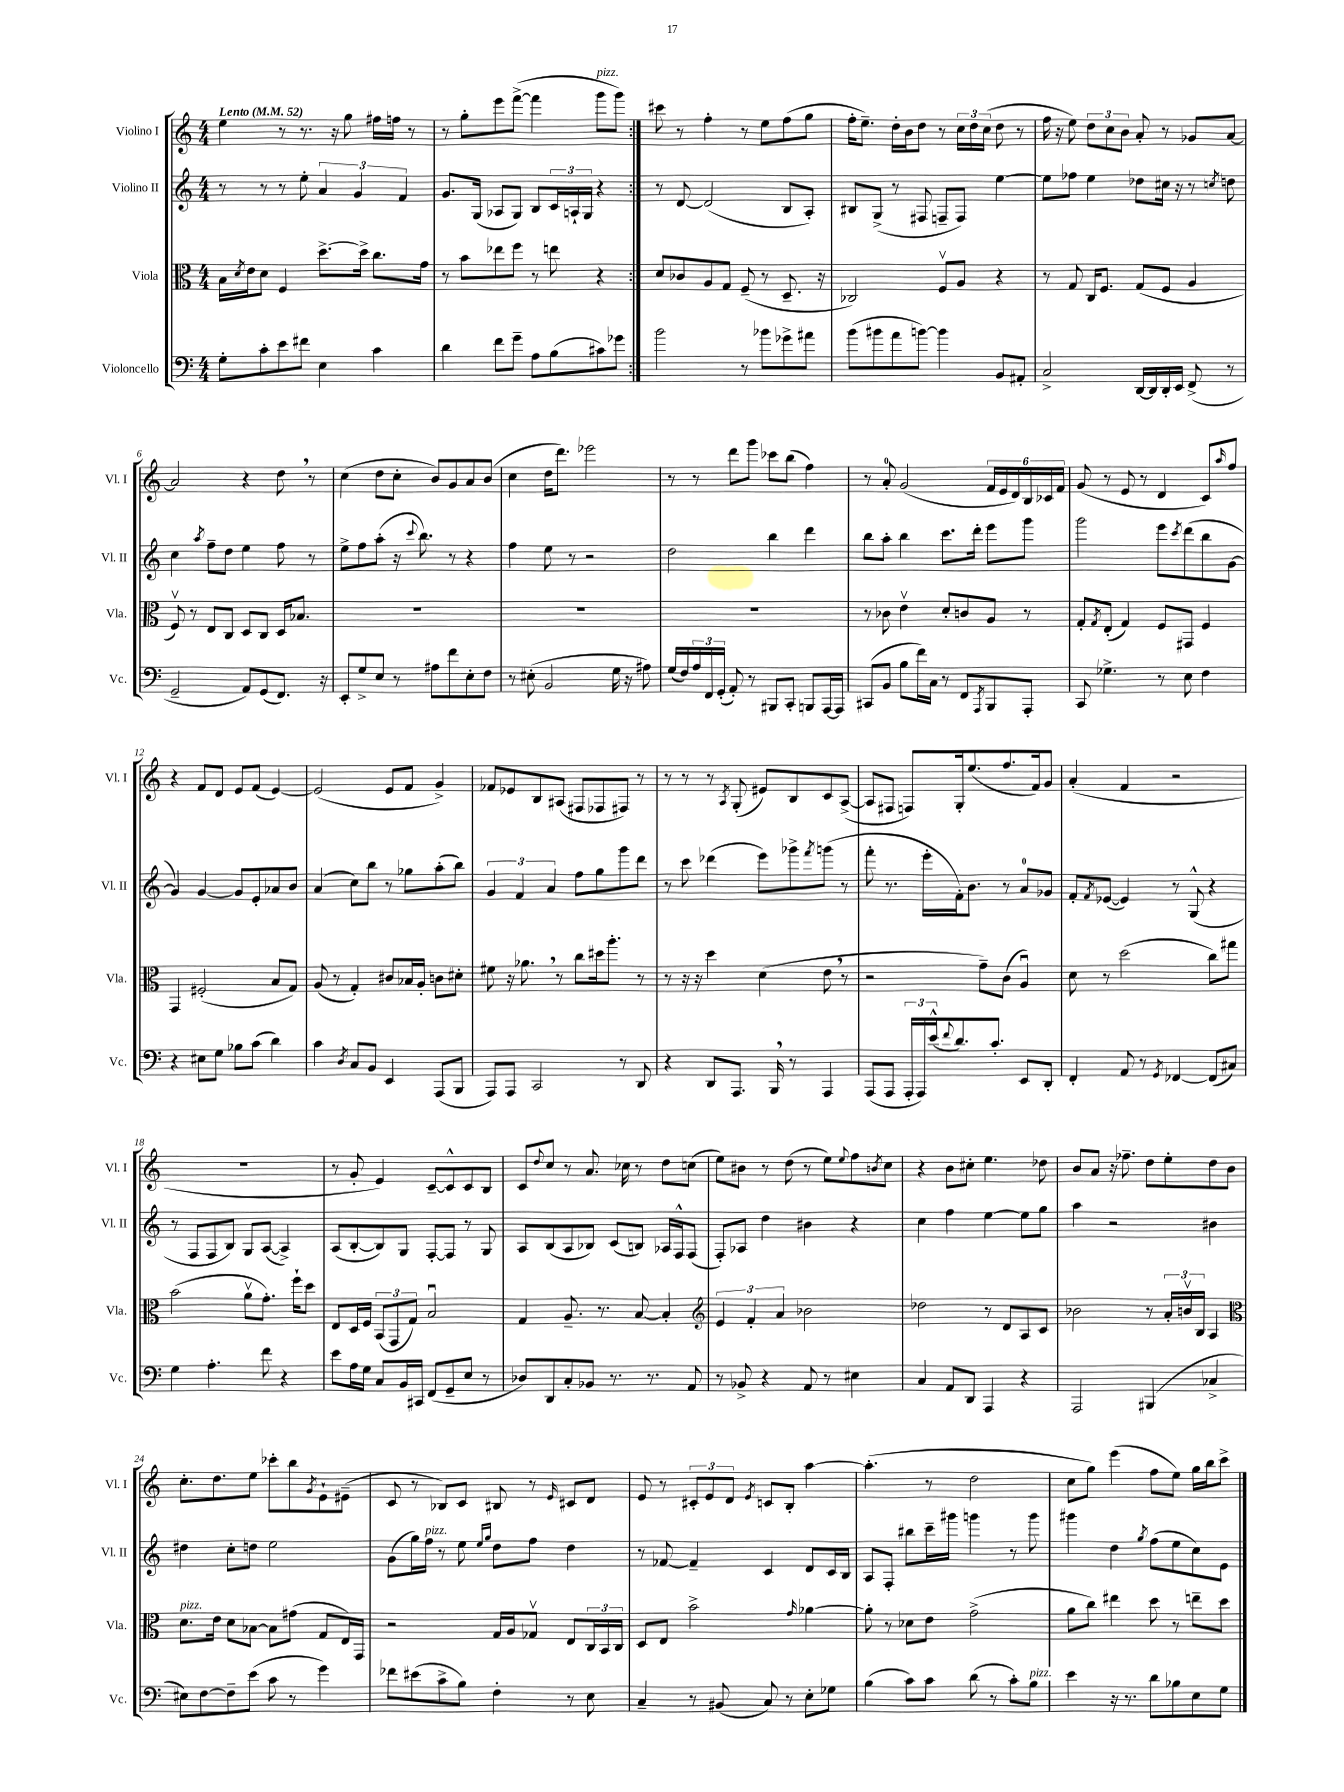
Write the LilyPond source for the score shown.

<<
\new StaffGroup <<
\new Staff = "s0" \with { instrumentName = "Violino I" shortInstrumentName = "Vl. I" } {
    \clef treble \key c \major \numericTimeSignature \time 4/4 \tempo "Lento" 4 = 52
    \repeat volta 2 { e''4 r8 r8. r16 g''8 fis''16 f''16 r8 |
    r8 g''8-. e'''8 f'''8~->( f'''4 g'''8^\markup { \italic "pizz." } g'''8) | }
    cis'''8 r8 f''4-. r8 e''8 f''8( g''8 |
    f''16-. e''8.--) d''16-. b'16 d''8 r8 \tuplet 3/2 { c''16 d''16 c''16( } d''8 r8 |
    f''16 r16 e''8) \tuplet 3/2 { d''8 c''8 b'8 } a'8-. r8 ges'8 a'8~ |
    a'2 r4 d''8 \breathe r8 |
    c''4( d''8 c''8-. b'8) g'8 a'8 b'8( |
    c''4 d''16 d'''8.) ees'''2 |
    r8 r8 d'''8 g'''8 ces'''8 b''8( f''4) |
    r8 a'8-0-. g'2( \tuplet 6/4 { f'16 e'16 d'16) b16 ces'16 f'16 } |
    g'8( r8 e'8 r8 d'4 c'8) \grace { a''16 } f''8 |
    r4 f'8 d'8 e'8 f'8( e'4~) |
    e'2( e'8 f'8 g'4->) |
    fes'8 ees'8 b8 ais8( fis8 fes8 fis8) r8 |
    r8 r8 r8 \acciaccatura { a8 } g8-.( eis'8) b8 c'8 a8~->( |
    a8 fis8 f8) g16-. e''8.( f''8. f'16) g'8 |
    a'4-.( f'4 r2 |
    R1 |
    r8 g'8-. e'4) c'8~-- c'8-^ c'8 b8 |
    c'8 \appoggiatura { d''8 } c''8 r8 a'8. ces''16 r8 d''8 c''8( |
    e''8) bis'8 r8 d''8( r8 e''8) \appoggiatura { e''8 } f''8 \acciaccatura { b'8 } c''8 |
    r4 b'8 cis''8-. e''4. des''8 |
    b'8 a'8 r16 fes''8.-- d''8 e''8-. d''8 b'8 |
    c''8.-. d''8. e''8 ces'''8-. b''8 \acciaccatura { g'8 } e'8-! eis'8--( |
    c'8 r8 bes8) c'8 bis8 r8 \grace { e'16 } cis'8 d'8 |
    e'8 r8 \tuplet 3/2 { cis'8-. e'8 d'8 } \acciaccatura { e'8 } c'8 b8-. a''4~ |
    a''4.-.( r8 d''2 |
    c''8 g''8) e'''4( f''8 e''8) g''16 b''16 c'''8-> \bar "|." |
}
\new Staff = "s1" \with { instrumentName = "Violino II" shortInstrumentName = "Vl. II" } {
    \clef treble \key c \major \numericTimeSignature \time 4/4
    \repeat volta 2 { r8 r8 r8 e''8-. \tuplet 3/2 { a'4 g'4 f'4 } |
    g'8. g16( aes8 g8) b8 \tuplet 3/2 { c'16 a16-! g16 } r4 | }
    r8 d'8~ d'2( b8 a8-.) |
    bis8 g8->( r8 fis8 f8-- f8) e''4~ |
    e''8 fes''8 e''4 des''8 cis''16 r16 r8 \acciaccatura { c''8 } d''8 |
    c''4 \acciaccatura { a''8 } f''8-- d''8 e''4 f''8 r8 |
    e''8-> f''8 a''8-.( r16 \appoggiatura { c'''8 } b''8.) r8 r4 |
    f''4 e''8 r8 r2 |
    d''2 b''4 d'''4 |
    b''8 a''8-. b''4 c'''8. d'''16-. e'''8 g'''8 |
    g'''2 e'''8 \acciaccatura { c'''8 } d'''8( b''8 g'8~ |
    g'4) g'4~ g'8 e'8-. aes'8 b'8 |
    a'4( c''8) b''8 r8 ges''8 a''8-.( b''8) |
    \tuplet 3/2 { g'4 f'4 a'4 } f''8 g''8 g'''8 d'''8 |
    r8 c'''8 des'''4( e'''8) ges'''8-> \acciaccatura { f'''8 } g'''8( r8 |
    f'''8-. r8. e'''16-. f'16-.) b'8. r8 a'8-0 ges'8 |
    f'8-. \acciaccatura { f'8 } ees'8~( ees'4) r8 g8-^( r4 |
    r8 f8 f8 b8) g8 a8~( a4->) |
    a8( b8~-. b8) g8 f8~-. f8 r8 g8 |
    a8 b8( a8 bes8) c'8( b8) aes16 f16-^ f8( |
    f8-.) aes8 d''4 bis'4 r4 |
    c''4 f''4 e''4~ e''8 g''8 |
    a''4 r2 bis'4 |
    dis''4 c''8-. d''8 e''2 |
    g'8( g''16) f''16^\markup { \italic "pizz." } r8 e''8 \grace { e''16 g''16 } d''8 f''8 d''4 |
    r8 fes'8~ fes'4-- c'4 d'8 c'16 b16 |
    a8 f8-. bis''8 c'''16-- gis'''16 g'''4 r8 g'''8 |
    gis'''4 d''4 \acciaccatura { g''8 } f''8( e''8 c''8) e'8 \bar "|." |
}
\new Staff = "s2" \with { instrumentName = "Viola" shortInstrumentName = "Vla." } {
    \clef alto \key c \major \numericTimeSignature \time 4/4
    \repeat volta 2 { b16 \acciaccatura { d'8 } e'16 d'8 f4 d''8.~-> d''16-> c''8. g'16 |
    r8 b'8 ees''8 f''8 r8 e''8 r4 | }
    d'8 ces'8 a8 g8 f8--( r8 d8.-- r16 |
    ces2) f8\upbow a8 r4 |
    r8 g8 c16 f8. g8( f8 a4 |
    f8\upbow) r8 e8 c8 d8 c8 d16 bes8. |
    R1 |
    R1 |
    R1 |
    r8 ces'8 e'4\upbow d'8-. c'8 a8 r8 |
    g8-. \acciaccatura { g8 } e8-.( g4) f8 gis,8 f4 |
    g,4 fis2-.( b8 g8) |
    a8( r8 g4-.) cis'8 bes16 a16-. c'8 dis'8-. |
    fis'8 r16 aes'8. \breathe r8 c''8 dis''16 a''8.-. r8 |
    r8 r16 r16 d''4 d'4( e'8 \breathe r8 |
    r2 g'8--) c'8( a4\downbow) |
    d'8 r8 d''2( c''8) gis''8 |
    b'2( a'8\upbow g'8.-.) f''16-! d''8 |
    e8 d16 f16 \tuplet 3/2 { b,8( g,8 g8) } b2\downbow |
    g4 a8.-- r8. b8~ b4-. |
    \clef treble \tuplet 3/2 { e'4 f'4-. a'4 } bes'2 |
    des''2 r8 d'8 a8 c'8 |
    bes'2 r8 \tuplet 3/2 { a'16-. b'16\upbow b16 } a4 |
    \clef alto d'8.^\markup { \italic "pizz." } e'16 d'8 bes8~ bes8 gis'8( g8 e16) g,16 |
    r2 g16 a16 ges8\upbow e8 \tuplet 3/2 { c16 b,16 c16 } |
    d8 e8 b'2-> \grace { g'16 } aes'4~ |
    aes'8-. r8 des'8 e'8 g'2->( |
    a'8 c''8) eis''4 d''8 r8 e''8-- d''8 \bar "|." |
}
\new Staff = "s3" \with { instrumentName = "Violoncello" shortInstrumentName = "Vc." } {
    \clef bass \key c \major \numericTimeSignature \time 4/4
    \repeat volta 2 { g8-. c'8-. e'8 fis'8 e4 c'4 |
    d'4 f'8 g'8-- a8 b8( cis'8) ges'8 | }
    b'2 r8 bes'8 ges'8-> ais'8 |
    b'8( bis'8 a'8 b'8~) b'4 b,8 ais,8-. |
    c2-> d,16~ d,16 d,16-. e,16 f,8->( r8 |
    g,2-- a,8) g,8( f,8.) r16 |
    e,8-. g8-> e8 r8 ais8 f'8 e8-. f8 |
    r8 eis8-.( b,2 g16 r16 ais8) |
    g16( f16) \tuplet 3/2 { a16 f,16 g,16-.( } a,8-.) r8 bis,,8 c,8-. b,,8 a,,16~ a,,16 |
    cis,8( b,8 b8 f'16) c16 r8 f,8 \acciaccatura { a,,8 } b,,8 a,,8-. |
    c,8 ges4.-> r8 e8 f4 |
    r4 eis8 g8 bes8 c'8( d'4) |
    c'4 \acciaccatura { d8 } c8 b,8 e,4 a,,8( b,,8 |
    a,,8) a,,8 c,2 r8 d,8 |
    r4 d,8 a,,8. b,,16 \breathe r8 a,,4 |
    a,,8( a,,8 \tuplet 3/2 { a,,16-. a,,16) e'16-^( } \appoggiatura { f'8 } d'8.) c'8.-. e,8 d,8-. |
    f,4-. a,8 r8 \acciaccatura { g,8 } fes,4~ fes,8( cis8) |
    g4 a4.-. f'8 r4 |
    e'8 a16 g16 c8 b,16 cis,16 f,8( g,8-- e8 r8 |
    des8) d,8 c8-. bes,8 r8. r8. a,8 |
    r8 bes,8-> r4 a,8 r8 eis4 |
    c4 a,8 d,8 a,,4 r4 |
    a,,2 bis,,4( ces4-> |
    eis8) f8~ f8-- e'8( c'8 r8 g'4) |
    fes'8 eis'8( c'8-> b8) f4-. r8 e8 |
    c4-- r8 bis,8( c8) r8 e8-. ges8 |
    b4( c'8) c'8 d'8( r8 c'8-.) b8^\markup { \italic "pizz." } |
    e'4 r16 r8. d'8 bes8 e8 g8 \bar "|." |
}
>>
>>
